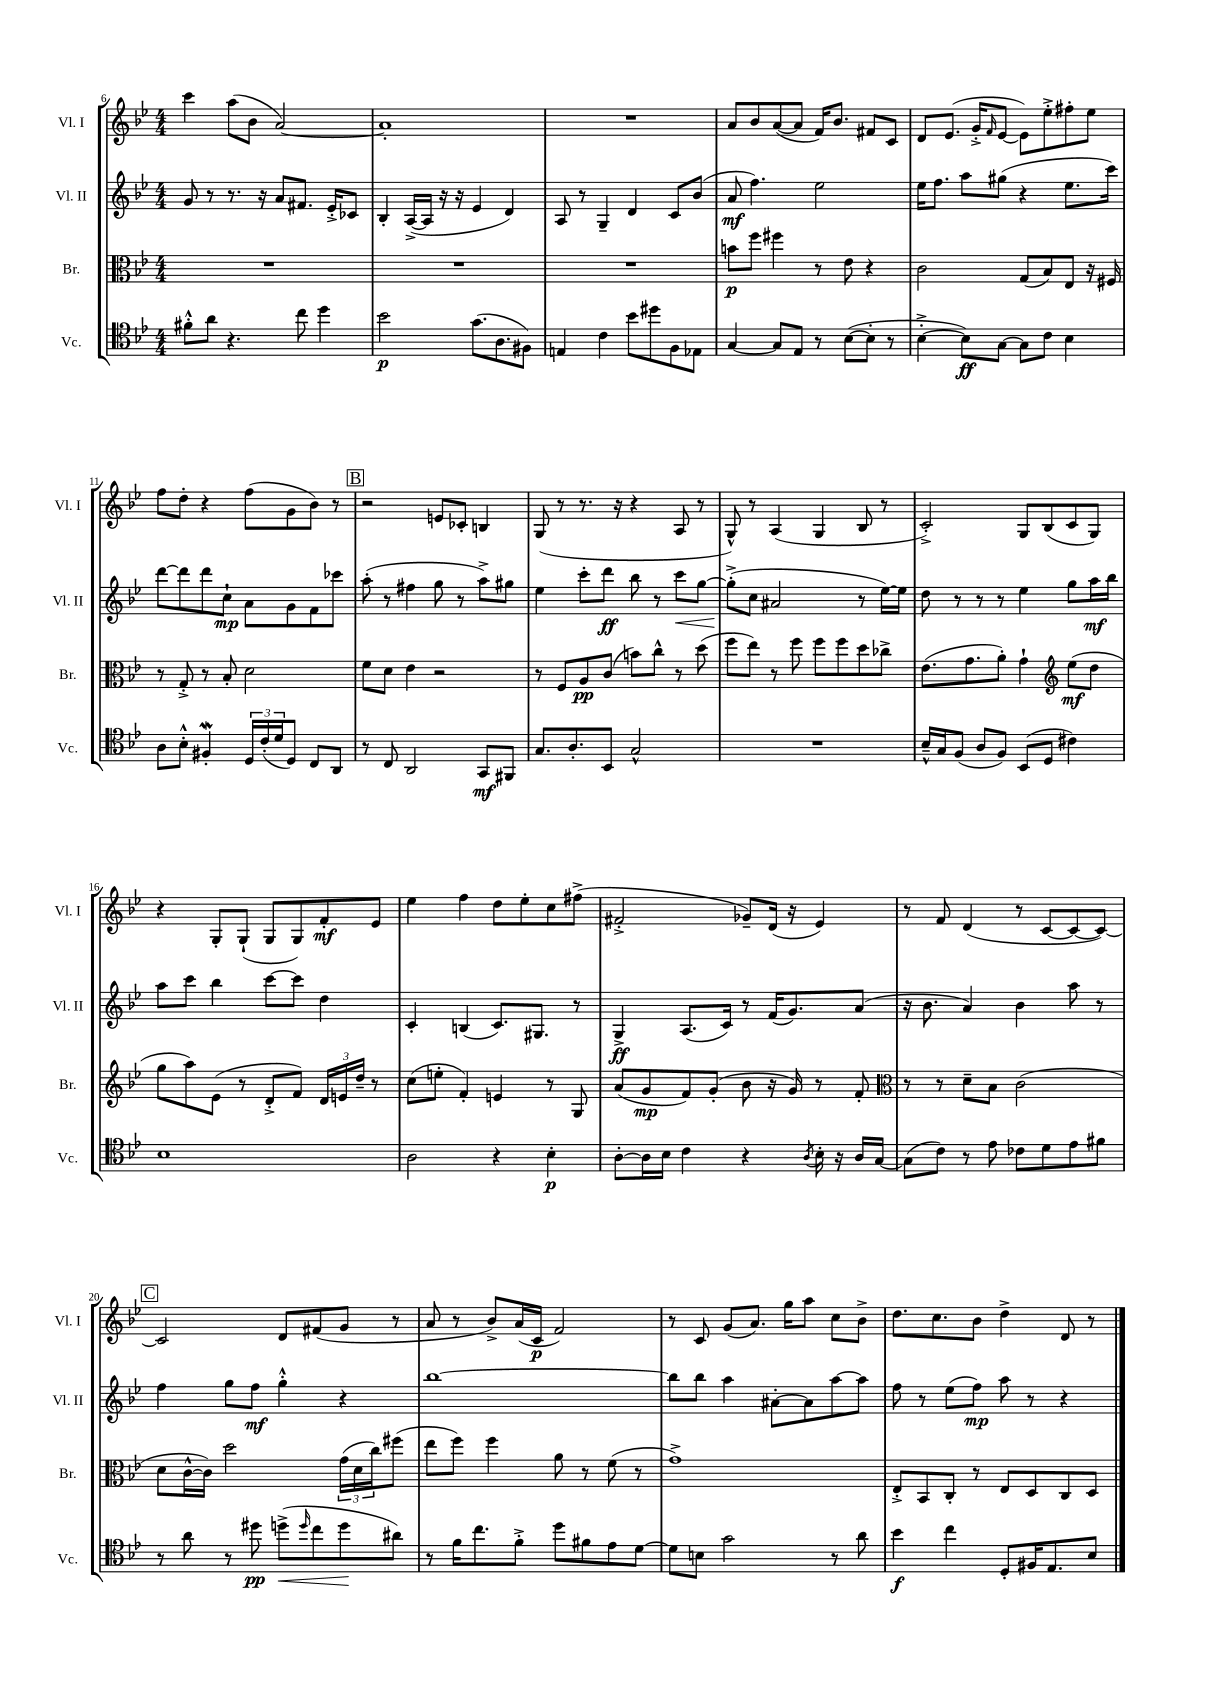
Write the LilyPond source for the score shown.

<<
\new StaffGroup <<
\new Staff = "s0" \with { instrumentName = "Vl. I" shortInstrumentName = "Vl. I" } {
    \clef treble \key bes \major \numericTimeSignature \time 4/4
    c'''4 a''8( bes'8 a'2~) |
    a'1-. |
    R1 |
    a'8 bes'8 a'8~( a'8 f'16) bes'8. fis'8 c'8 |
    d'8 ees'8.( g'16-.-> \grace { f'16 } ees'8~ ees'8) ees''8-.-> fis''8-. ees''8 |
    f''8 d''8-. r4 f''8( g'8 bes'8) r8 |
    \mark \markup { \box "B" } r2 e'8 ces'8-. b4 |
    g8( r8 r8. r16 r4 a8 r8 |
    g8-^) r8 a4( g4 bes8 r8 |
    c'2-.->) g8 bes8( c'8 g8) |
    r4 g8-. g8-!( g8 g8) f'8-.\mf ees'8 |
    ees''4 f''4 d''8 ees''8-. c''8 fis''8->( |
    fis'2-.-> ges'8--) d'16( r16 ees'4) |
    r8 f'8 d'4( r8 c'8~ c'8~ c'8~) |
    \mark \markup { \box "C" } c'2 d'8 fis'8( g'8 r8 |
    a'8 r8 bes'8->) a'16( c'16\p f'2) |
    r8 c'8 g'8( a'8.) g''16 a''8 c''8 bes'8-> |
    d''8. c''8. bes'8 d''4-> d'8 r8 \bar "|." |
}
\new Staff = "s1" \with { instrumentName = "Vl. II" shortInstrumentName = "Vl. II" } {
    \clef treble \key bes \major \numericTimeSignature \time 4/4
    g'8 r8 r8. r16 a'8 fis'8. ees'16-.-> ces'8 |
    bes4-. a16~->( a16 r16 r16 ees'4 d'4) |
    a8 r8 g4-- d'4 c'8 bes'8( |
    a'8\mf f''4.) ees''2 |
    ees''16 f''8. a''8 gis''8( r4 ees''8. c'''16) |
    d'''8~ d'''8 d'''8 c''8-!\mp a'8 g'8 f'8 ces'''8 |
    \mark \markup { \box "B" } a''8-.( r8 fis''4 g''8 r8 a''8->) gis''8 |
    ees''4 c'''8-. d'''8\ff bes''8 r8 c'''8\< g''8~ |
    g''8-.->\!( c''8 ais'2 r8 ees''16~) ees''16 |
    d''8 r8 r8 r8 ees''4 g''8 a''16\mf bes''16 |
    a''8 c'''8 bes''4 c'''8~ c'''8 d''4 |
    c'4-. b4( c'8.) gis8. r8 |
    g4->\ff a8.( c'16) r8 f'16( g'8.) a'8( |
    r16 bes'8. a'4) bes'4 a''8 r8 |
    \mark \markup { \box "C" } f''4 g''8 f''8\mf g''4-.-^ r4 |
    bes''1~ |
    bes''8 bes''8 a''4 ais'8~-. ais'8 a''8~ a''8 |
    f''8 r8 ees''8( f''8\mp) a''8 r8 r4 \bar "|." |
}
\new Staff = "s2" \with { instrumentName = "Br." shortInstrumentName = "Br." } {
    \clef alto \key bes \major \numericTimeSignature \time 4/4
    R1 |
    R1 |
    R1 |
    b'8\p f''8 fis''4 r8 ees'8 r4 |
    c'2 g8( bes8) ees8 r16 fis16 |
    r8 g8-.-> r8 bes8-. d'2 |
    \mark \markup { \box "B" } f'8 d'8 ees'4 r2 |
    r8 f8 a8\pp c'8( b'8) c''8-^ r8 d''8( |
    f''8 ees''8) r8 f''8 f''8 f''8 d''8 ces''8-> |
    ees'8.( g'8. a'8-.) g'4-! \clef treble ees''8\mf( d''8 |
    g''8 a''8) ees'8( r8 d'8-.-> f'8) \tuplet 3/2 { d'16 e'16 d''16-- } r8 |
    c''8( e''8-. f'4-.) e'4 r8 g8 |
    a'8( g'8\mp f'8) g'8-.( bes'8 r16 g'16) r8 f'8-. |
    \clef alto r8 r8 d'8-- bes8 c'2( |
    \mark \markup { \box "C" } d'8 c'16~-^ c'16) d''2 \tuplet 3/2 { g'16( d'16 c''16) } fis''8( |
    ees''8 f''8) f''4 a'8 r8 f'8( r8 |
    g'1->) |
    ees8-.-> bes,8 c8-. r8 ees8 d8 c8 d8 \bar "|." |
}
\new Staff = "s3" \with { instrumentName = "Vc." shortInstrumentName = "Vc." } {
    \clef tenor \key bes \major \numericTimeSignature \time 4/4
    fis'8-.-^ a'8 r4. c''8 d''4 |
    bes'2\p g'8.( a8. fis8) |
    e4 c'4 bes'8 dis''8 f8 ees8 |
    g4~ g8 ees8 r8 bes8~( bes8-. r8 |
    bes4~-.-> bes8\ff) g8~ g8 c'8 bes4 |
    a8 bes8-.-^ fis4-.\mordent \tuplet 3/2 { d16 c'16-.( d'16 } d8) c8 a,8 |
    \mark \markup { \box "B" } r8 c8 a,2 g,8\mf fis,8 |
    g8. a8.-. bes,8 g2-^ |
    R1 |
    bes16---^ g16 f8( a8 f8) bes,8( d8 cis'4) |
    bes1 |
    a2 r4 bes4-.\p |
    a8~-. a16 bes16 c'4 r4 \acciaccatura { a8 } bes16-. r16 a16 g16~ |
    g8( c'8) r8 ees'8 ces'8 d'8 ees'8 fis'8 |
    \mark \markup { \box "C" } r8 a'8 r8 dis''8\pp d''8->\<( \grace { d''16 } c''8 d''8\! ais'8) |
    r8 f'16 c''8. f'8-.-> d''8 fis'8 ees'8 d'8~ |
    d'8 b8 g'2 r8 a'8 |
    bes'4\f c''4 d8-. fis16 ees8. bes8 \bar "|." |
}
>>
>>
\layout { \context { \Score currentBarNumber = #6 } }
